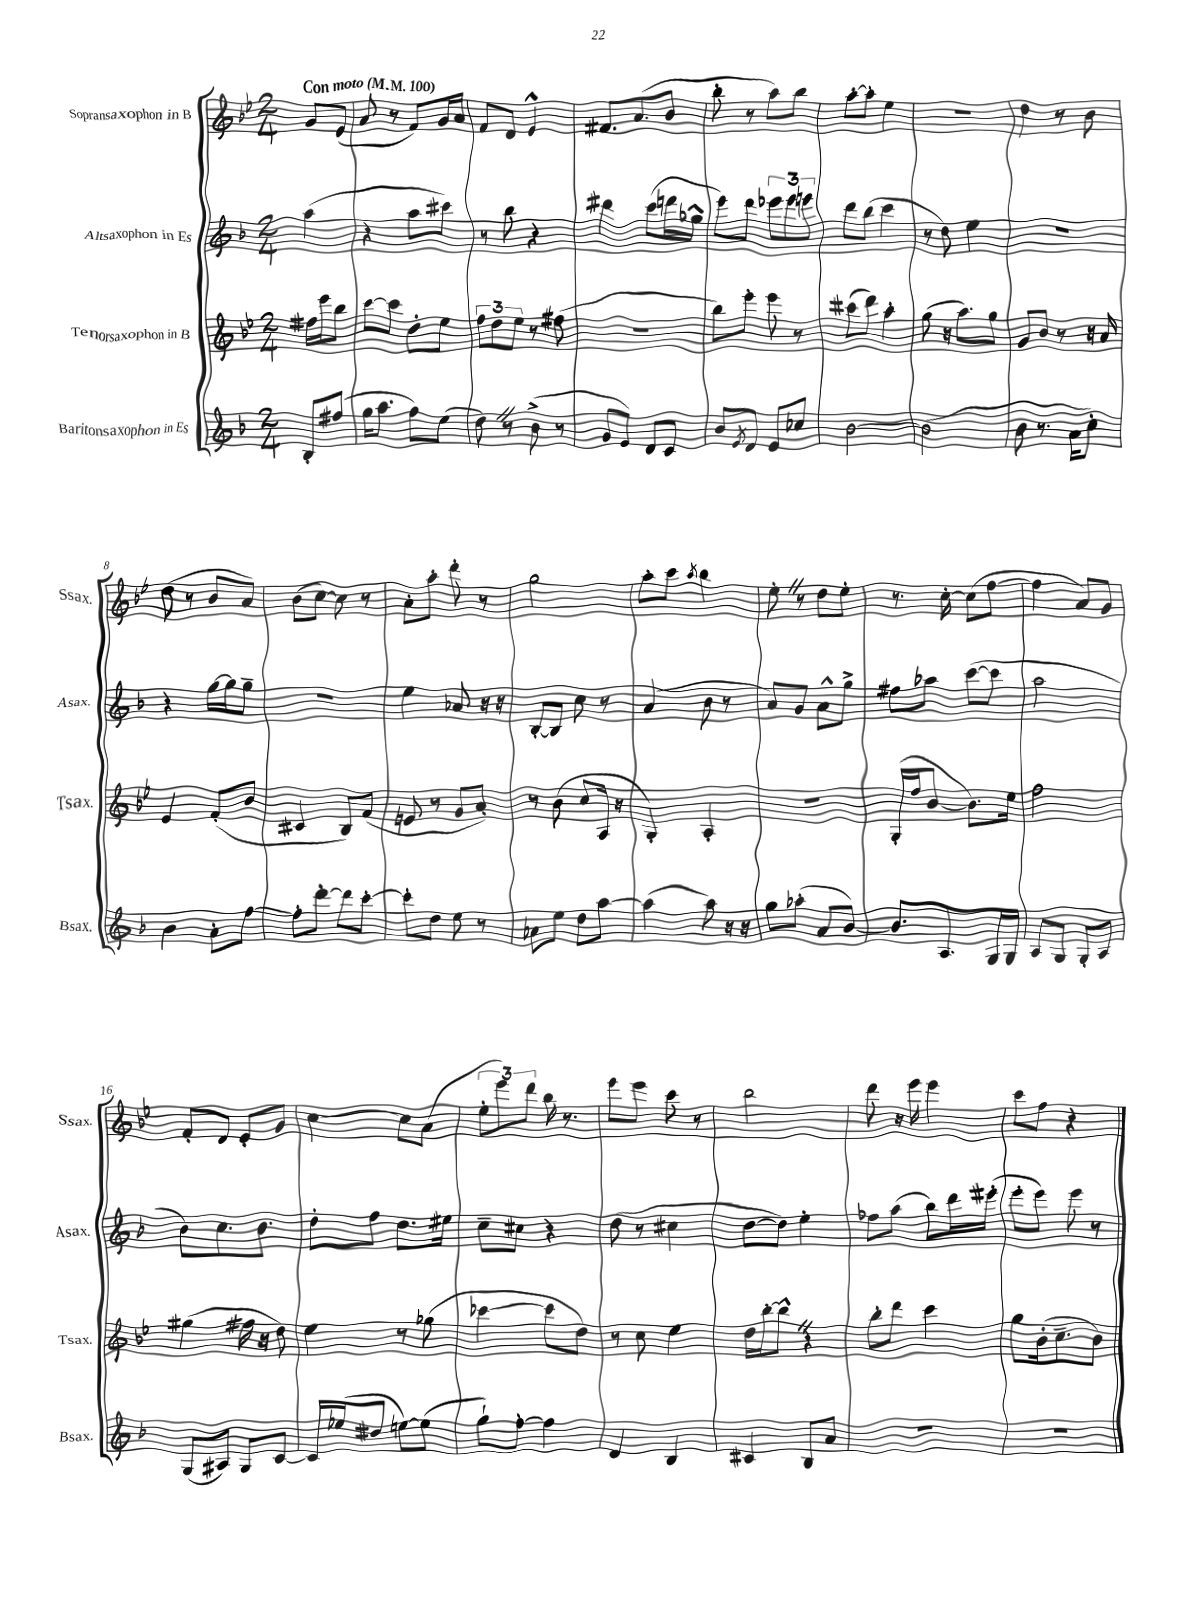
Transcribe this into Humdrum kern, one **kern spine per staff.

**kern	**kern	**kern	**kern
*part4	*part3	*part2	*part1
*staff4	*staff3	*staff2	*staff1
*I"Baritonsaxophon in Es	*I"Tenorsaxophon in B	*I"Altsaxophon in Es	*I"Sopransaxophon in B
*I'Bsax.	*I'Tsax.	*I'Asax.	*I'Ssax.
*clefG2	*clefG2	*clefG2	*clefG2
*k[b-]	*k[b-e-]	*k[b-]	*k[b-e-]
*M2/4	*M2/4	*M2/4	*M2/4
*MM100	*MM100	*MM100	*MM100
=	=	=	=
!	!	!	!LO:TX:a:B:t=Con moto
8B-'/L	16ff#X\LL	(4aa\	8g/L
.	16eee-\J	.	.
(8ff#X/J	8bb-\J	.	(8e-/J
=1	=1	=1	=1
16gg\KL	[8ccc\L	4r	8a/
8.aa\J	.	.	.
.	8ccc\J]	.	8r
8ff\L)	8dd'\L	8aa\L	8f/L)
(8ee\J	8ee-\J	8ccc#X\J)	16g/L
.	.	.	16a/JJ
=2	=2	=2	=2
8ddZ\)	12ff\L	8r	8f/L
.	12dd\	.	.
8r	.	8bb-\	8d/J
.	12ee-\J	.	.
(8b-^\	8r	4r	4e-^^/
8r	(8ff#X\	.	.
=3	=3	=3	=3
8g/L	2r	4ddd#X\	8.f#X/L
8e/J)	.	.	.
.	.	.	(8.a/
8d/L	.	(8ccc\L	.
8c/J	.	16dddn\L	8b-/J
.	.	16gg-X^^\JJ	.
=4	=4	=4	=4
8b-/L	8bb-\L)	8eee\L)	8bb-'\
8qe/	.	.	.
8d/J	8eee-'\J	8ddd\J	8r
8e/L	8eee-\	12eee-X\L	8aa\L)
.	.	12eee-\	.
8cc-X/J	8r	.	8bb-\J
.	.	12eeen\J	.
=5	=5	=5	=5
[2b-\	(8ccc#X\L	8ddd\L	[8aa'\L
.	8ddd\J)	(8bb-\J	8aa'\J]
.	4aa'\	4ccc\	4ee-\
=6	=6	=6	=6
(2b-\]	(8gg\	8r	2r
.	16r	8dd\)	.
.	8.aa\L)	.	.
.	.	4ee\	.
.	8gg\J	.	.
=7	=7	=7	=7
8b-\	8g/L	2r	4dd\
8.r	8b-/J	.	.
.	8r	.	8r
16a\KL	.	.	.
8cc'\J)	16r	.	8b-\
.	16a/	.	.
!!LO:LB:g=z
=8	=8	=8	=8
4b-\	4e-/	4r	(8dd\
.	.	.	8r
8a'\L	(8f'/L	[16gg\LL	8b-/L
.	.	16gg\J]	.
[8ff\J	8b-/J	8gg~\J	8a/J)
=9	=9	=9	=9
8ff'\L]	4c#X/	2r	(8b-\L
[8ddd'\J	.	.	[8cc\J)
8ddd\L]	8B-/L)	.	8cc\]
[8ccc'\J	(8f/J	.	8r
=10	=10	=10	=10
8ccc'\L]	8en/	4ee\	8a'\L
8dd\J	8r	.	8aa'\J
8ee\	8g/L	8a-X/	8ddd'\
8r	8a'/J)	16r	8r
.	.	16r	.
=11	=11	=11	=11
8a-X\L	8r	[8B-'/L	2gg\
8ee\J	(8b-\	8B-/J]	.
8dd\L	8cc/L	8cc\	.
[8aa\J	16A/Jk	8r	.
.	16r	.	.
=12	=12	=12	=12
(4aa\]	4G'/)	(4a/	8aa'\L
.	.	.	8ccc\J
.	.	.	8qaa/
8aa\)	4A'/	8b-\	4bb-\
16r	.	8r	.
16r	.	.	.
=13	=13	=13	=13
8gg\L	2r	8a/L)	8ee-'Z\
(8aa-X'\J	.	8g/J	8r
8a/L	.	8a^^\L	8dd\L
[8b-/J)	.	8gg^\J	8ee-'\J
=14	=14	=14	=14
8.b-/L]	(16G'/LL	8ff#X\L	8.r
.	16ff/J	.	.
.	[8b-/J	8aa-X\J	.
8.A/	.	.	[16cc'\
.	8.b-\L])	([8ccc\L	(8cc\L]
16G/L	.	8ccc\J]	[8ff\J
16G/JJ	16ee-\Jk	.	.
=15	=15	=15	=15
8A/L	2ff\	2aa\	4ff\]
8G/J	.	.	.
8G'/L	.	.	8a/L)
8A/J	.	.	8g/J
!!LO:LB:g=z
=16	=16	=16	=16
(8G/L	(4gg#X\	8b-\L)	8f'/L
8A#X/J)	.	8.cc\	8d/J
8G/L	16ff#X\	.	8e-'/L
.	16r	8.b-\J	.
[8c/J	8dd\)	.	8g/J
=17	=17	=17	=17
16c/LL]	4ee-\	8dd'\L	[4cc\
(16ee-X/J	.	.	.
8dd#X/J	.	8ff\J	.
[8een\L)	8r	8.dd\L	8cc\L]
(8ee\J]	(8gg-X\	.	(8a\J
.	.	16ee#X\Jk	.
=18	=18	=18	=18
8gg`\L)	[4ccc-X\	8cc~\L	12ee-'\L
.	.	.	12eee-\)
[8ff'\J	.	8cc#X\J	.
.	.	.	12ddd\J
4ff\]	8ccc-\L]	4r	16bb-\
.	.	.	8.r
.	8dd\J)	.	.
=19	=19	=19	=19
4d/	8r	(8dd\	8eee-\L
.	8cc\	8r	8eee-\J
4B-/	4ee-\	4cc#X\	8ccc\
.	.	.	8r
=20	=20	=20	=20
4c#X/	16dd\LL	[8dd\L	2bb-\
.	[16bb-'\J	.	.
.	8bb-^^Z\J]	8dd\J])	.
8B-/L	4r	4ee'\	.
8a/J	.	.	.
=21	=21	=21	=21
2r	8bb-'\L	8ff-X\L	8ddd\
.	8ddd\J	(8aa\J	16r
.	.	.	16eee-\
.	4ccc\	8bb-\L)	4eee-\
.	.	16ddd\L	.
.	.	(16eee#X'\JJ	.
=22	=22	=22	=22
2r	8gg\L	8eee'\L	8ccc\L
.	(16b-'\k	8eee\J)	8ff\J
.	8.cc~\	.	.
.	.	8eee\	4r
.	8b-\J)	8r	.
==	==	==	==
*-	*-	*-	*-
